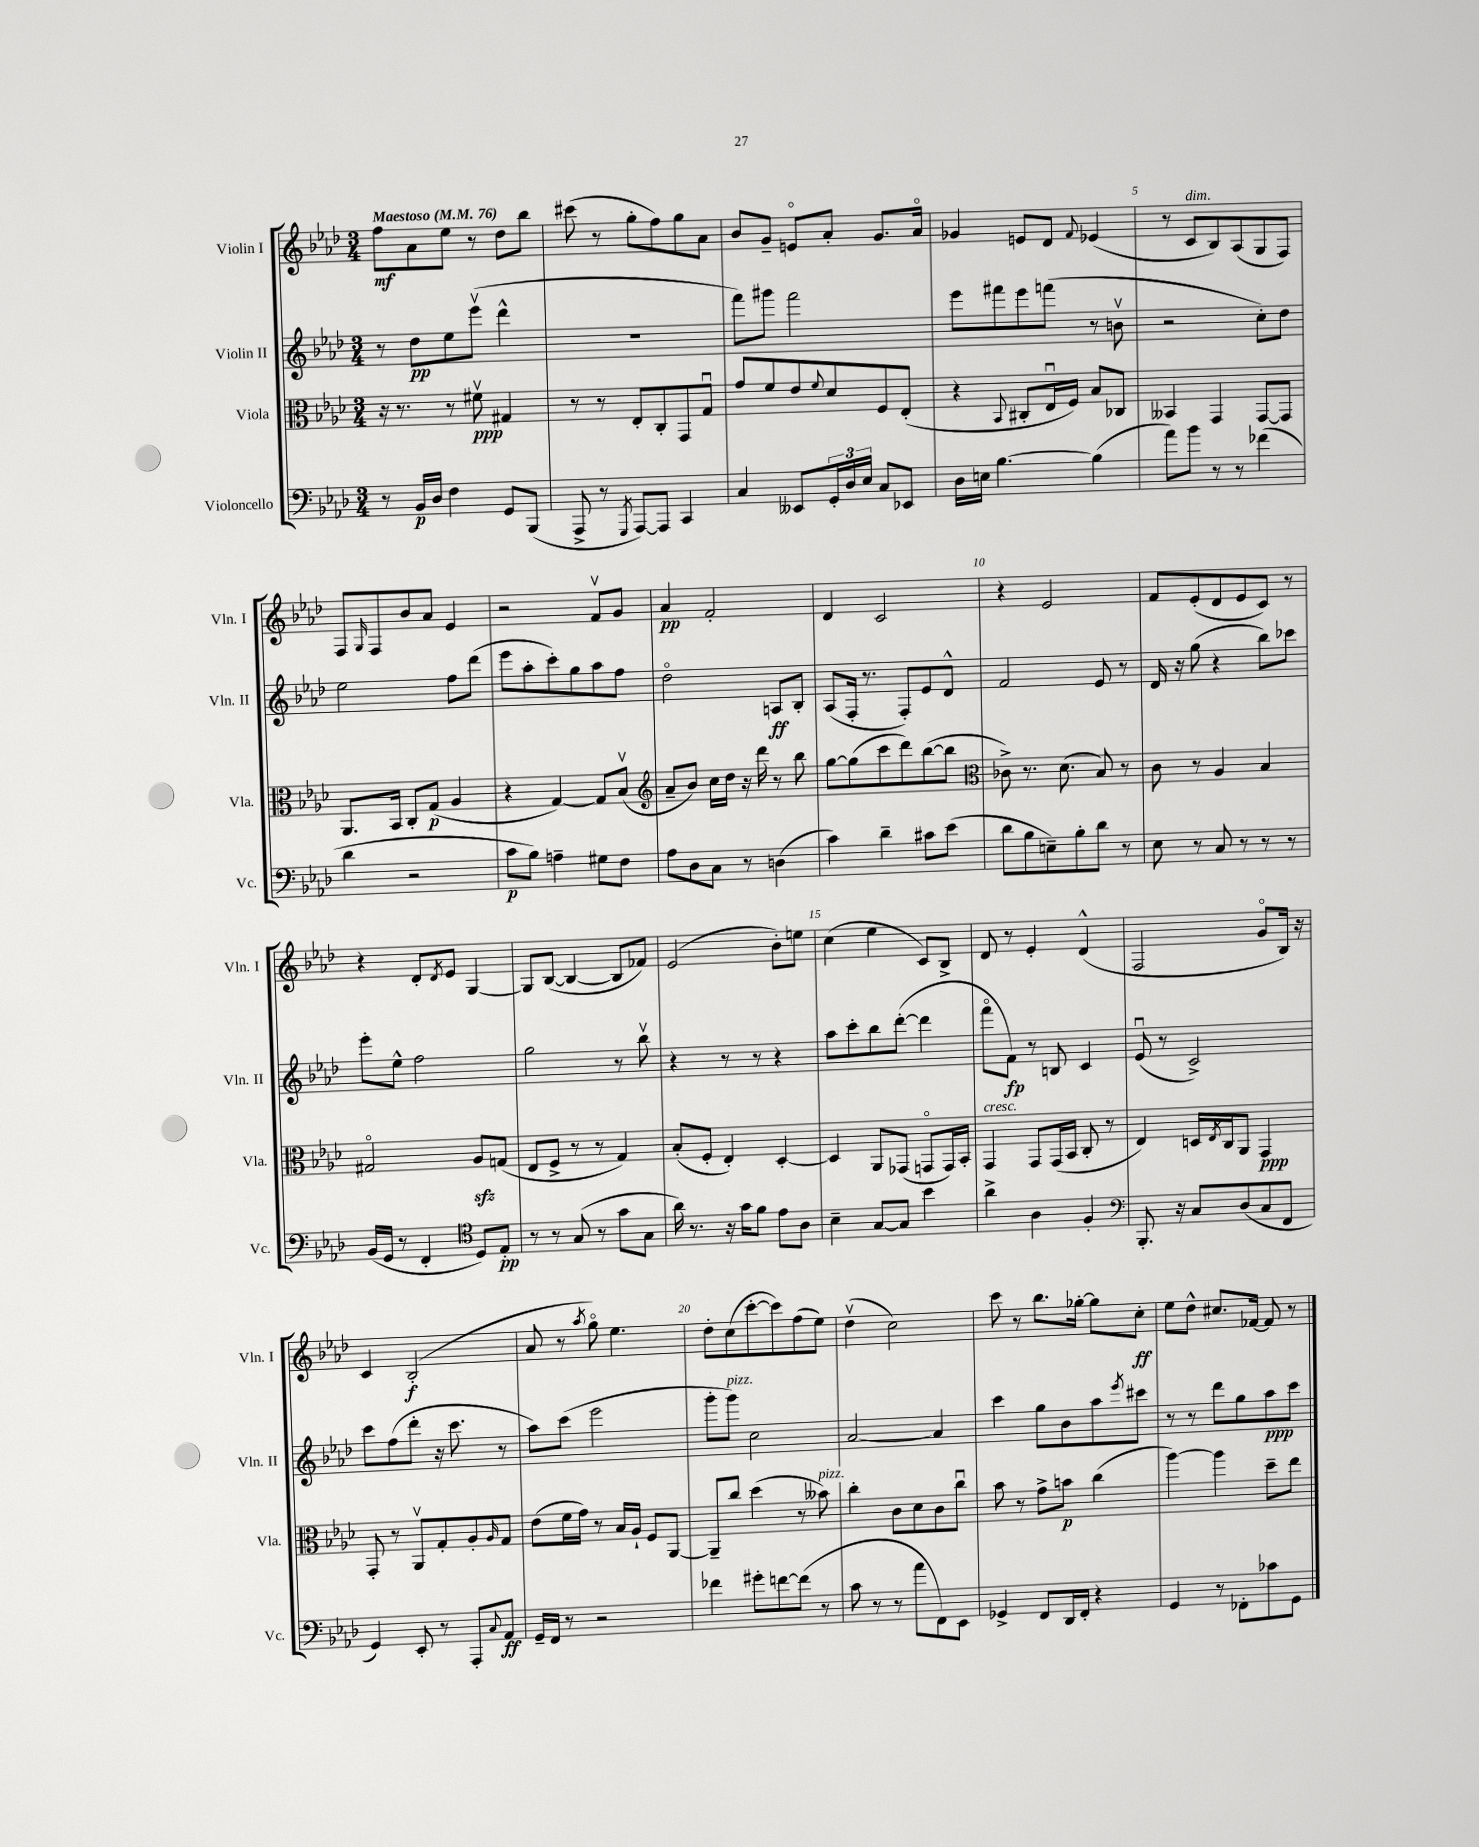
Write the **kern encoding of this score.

**kern	**dynam	**kern	**dynam	**kern	**dynam	**kern	**dynam
*part4	*part4	*part3	*part3	*part2	*part2	*part1	*part1
*staff4	*staff4	*staff3	*staff3	*staff2	*staff2	*staff1	*staff1
*I"Violoncello	*	*I"Viola	*	*I"Violin II	*	*I"Violin I	*
*I'Vc.	*	*I'Vla.	*	*I'Vln. II	*	*I'Vln. I	*
*clefF4	*	*clefC3	*	*clefG2	*	*clefG2	*
*k[b-e-a-d-]	*	*k[b-e-a-d-]	*	*k[b-e-a-d-]	*	*k[b-e-a-d-]	*
*M3/4	*	*M3/4	*	*M3/4	*	*M3/4	*
*MM76	*	*MM76	*	*MM76	*	*MM76	*
=1	=1	=1	=1	=1	=1	=1	=1
!	!	!	!	!	!	!LO:TX:a:B:t=Maestoso	!
8r	.	16r	.	8r	.	8ff\L	mf
.	.	8.r	.	.	.	.	.
16BB-/LL	p	.	.	8dd-\L	pp	8a-\	.
16D-/JJ	.	.	.	.	.	.	.
4F\	.	8r	.	8ee-\	.	8ee-\J	.
.	.	8f#Xv\	ppp	(8eee-v\J	.	8r	.
8GG/L	.	4G#X/	.	4ddd-^^\	.	8dd-\L	.
(8BBB-/J	.	.	.	.	.	8bb-\J	.
=2	=2	=2	=2	=2	=2	=2	=2
8AAA-^/	.	8r	.	2.r	.	(8ccc#X\	.
8r	.	8r	.	.	.	8r	.
8qGGG/	.	.	.	.	.	.	.
[8AAA-/L)	.	8E-'/L	.	.	.	8gg'\L	.
8AAA-/J]	.	8C'/	.	.	.	8ff\)	.
4CC/	.	8GG/	.	.	.	8gg\	.
.	.	8Gu/J	.	.	.	8a-\J	.
=3	=3	=3	=3	=3	=3	=3	=3
4C/	.	8g/L	.	8fff\L)	.	8b-/L	.
.	.	8f/	.	8ggg#X\J	.	8g~/J	.
8EE--X/L	.	8e-/	.	2fff\	.	8en/L	.
.	.	8qqf/	.	.	.	.	.
24GG'/L	.	8d-/	.	.	.	8a-'/J	.
24D-/	.	.	.	.	.	.	.
24E-/JJ	.	.	.	.	.	.	.
8C/L	.	8F/	.	.	.	8.g/L	.
8EE-X/J	.	(8E-'/J	.	.	.	.	.
.	.	.	.	.	.	16a-/Jk	.
=4	=4	=4	=4	=4	=4	=4	=4
16D-\LL	.	4r	.	8eee-\L	.	4g-X/	.
16En\JJ	.	.	.	.	.	.	.
[4.B-\	.	.	.	8fff#X\	.	.	.
.	.	8qqBB-/	.	.	.	.	.
.	.	8C#X'/L	.	8eee-\	.	8en/L	.
.	.	16E-u/L	.	(8fffn\J	.	8d-/J	.
.	.	16F/JJ)	.	.	.	.	.
.	.	.	.	.	.	8qqf/	.
(4B-\]	.	8B-/L	.	8r	.	(4e-X/	.
.	.	8C-X/J	.	8bnv\	.	.	.
=5	=5	=5	=5	=5	=5	=5	=5
8a-\L)	.	4BB--X/	.	2r	.	8r	.
!	!	!	!	!	!	!LO:TX:a:i:t=dim.	!
8b-\J	.	.	.	.	.	8c/L	.
8r	.	4GG/	.	.	.	8B-/)	.
8r	.	.	.	.	.	(8A-/	.
(4f-X\	.	[8GG/L	.	8cc'\L)	.	8G/	.
.	.	8GG/J]	.	8dd-\J	.	8F/J)	.
!!LO:LB:g=z
=6	=6	=6	=6	=6	=6	=6	=6
4d-\	.	8.AA-/L	.	2ee-\	.	8F/L	.
.	.	.	.	.	.	16qqG/	.
.	.	.	.	.	.	8F/	.
.	.	16BB-/Jk	.	.	.	.	.
2r	.	8C'/L	.	.	.	8b-/	.
.	.	(8G/J	p	.	.	8a-/J	.
.	.	4A-/	.	8ff\L	.	4e-/	.
.	.	.	.	(8ddd-\J	.	.	.
=7	=7	=7	=7	=7	=7	=7	=7
8c\L	p	4r	.	8eee-\L	.	2r	.
8B-\J)	.	.	.	8aa-'\	.	.	.
4An~\	.	[4G/)	.	8ccc'\)	.	.	.
.	.	.	.	8gg\	.	.	.
8G#X\L	.	8G/L]	.	8aa-\	.	8fv/L	.
8F\J	.	(8B-v/J	.	8ff\J	.	8g/J	.
=8	=8	=8	=8	=8	=8	=8	=8
*	*	*clefG2	*	*	*	*	*
8A-\L	.	8a-~/L	.	2dd-\	.	4a-/	pp
8D-\	.	8b-/J)	.	.	.	.	.
8C\J	.	16cc\LL	.	.	.	2f'/	.
.	.	16dd-\JJ	.	.	.	.	.
8r	.	16r	.	.	.	.	.
.	.	16ddd-\	.	.	.	.	.
(4Dn\	.	8r	.	8An/L	ff	.	.
.	.	8bb-\	.	8B-'/J	.	.	.
=9	=9	=9	=9	=9	=9	=9	=9
4c\)	.	[8gg\L	.	(8A-/L	.	4d-/	.
.	.	(8gg\]	.	16F'/Jk	.	.	.
.	.	.	.	8.r	.	.	.
4d-~\	.	8ccc\	.	.	.	2c/	.
.	.	8ddd-\)	.	8F'/L)	.	.	.
8c#X\L	.	([8bb-\	.	8e-/	.	.	.
(8e-\J	.	8bb-\J]	.	8d-^^/J	.	.	.
=10	=10	=10	=10	=10	=10	=10	=10
*	*	*clefC3	*	*	*	*	*
8d-\L	.	8c-X^\)	.	2f/	.	4r	.
8B-\	.	8.r	.	.	.	.	.
8En~\)	.	.	.	.	.	2e-/	.
.	.	(8.d-\	.	.	.	.	.
8B-'\	.	.	.	.	.	.	.
8d-\J	.	8B-/)	.	8e-/	.	.	.
8r	.	8r	.	8r	.	.	.
=11	=11	=11	=11	=11	=11	=11	=11
8E-\	.	8c\	.	16d-/	.	8f/L	.
.	.	.	.	16r	.	.	.
8r	.	8r	.	(8gg\	.	(8e-'/	.
8C/	.	4A-/	.	4r	.	8d-/	.
8r	.	.	.	.	.	8e-/	.
8r	.	4B-/	.	8bb-\L)	.	8c/J)	.
8r	.	.	.	8ccc-X\J	.	8r	.
!!LO:LB:g=z
=12	=12	=12	=12	=12	=12	=12	=12
(16BB-/LL	.	2G#X/	.	8eee-'\L	.	4r	.
16GG/JJ	.	.	.	.	.	.	.
8r	.	.	.	8ee-^^\J	.	.	.
4FF'/	.	.	.	2ff\	.	8d-'/L	.
.	.	.	.	.	.	8qd-/	.
.	.	.	.	.	.	8e-/J	.
*clefC4	*	*	*	*	*	*	*
8D-/L)	.	8A-zz/L	.	.	.	[4G/	.
8E-'/J	pp	(8Gn/J	.	.	.	.	.
=13	=13	=13	=13	=13	=13	=13	=13
8r	.	8E-/L	.	2gg\	.	8G/L]	.
8r	.	8F^/J	.	.	.	([8B-/J	.
(8G/	.	8r	.	.	.	4B-/_	.
8r	.	8r	.	.	.	.	.
8g\L	.	4G/)	.	8r	.	8B-/L]	.
8G\J	.	.	.	8bb-v\	.	8f-X/J)	.
=14	=14	=14	=14	=14	=14	=14	=14
16a-\)	.	(8B-'/L	.	4r	.	(2e-/	.
8.r	.	.	.	.	.	.	.
.	.	8F'/J	.	.	.	.	.
16r	.	4E-'/)	.	8r	.	.	.
16g\KL	.	.	.	.	.	.	.
8f\J	.	.	.	8r	.	.	.
8e-\L	.	[4D-'/	.	4r	.	8b-'\L)	.
8A-\J	.	.	.	.	.	8een\J	.
=15	=15	=15	=15	=15	=15	=15	=15
4B-~\	.	4D-/]	.	8aa-\L	.	(4cc\	.
.	.	.	.	8ccc'\	.	.	.
[8G/L	.	8AA-/L	.	8bb-\	.	4ee-\	.
8G/J]	.	(8GG-X/J	.	([8ddd-'\J	.	.	.
4b-\	.	8GGn/L	.	4ddd-\]	.	8c/L)	.
.	.	16GG/L)	.	.	.	8B-^/J	.
.	.	16BB-'/JJ	.	.	.	.	.
=16	=16	=16	=16	=16	=16	=16	=16
!	!	!LO:TX:a:i:t=cresc.	!	!	!	!	!
4a-^\	.	4GG/	.	8fff\L	.	8d-/	.
.	.	.	.	8f\J)	fp	8r	.
4A-\	.	8GG/L	.	8r	.	4e-'/	.
.	.	(16GG/L	.	8Bn/	.	.	.
.	.	16BB-/JJ	.	.	.	.	.
4F'/	.	8C'/	.	4c/	.	(4d-^^/	.
.	.	8r	.	.	.	.	.
=17	=17	=17	=17	=17	=17	=17	=17
*clefF4	*	*	*	*	*	*	*
8.BBB-'/	.	4E-/)	.	(8e-u/	.	2F/	.
.	.	.	.	8r	.	.	.
16r	.	.	.	.	.	.	.
8C/L	.	16Dn/LL	.	2c^/)	.	.	.
.	.	8qE-/	.	.	.	.	.
.	.	16C/J	.	.	.	.	.
(8D-/	.	8AA-/J	.	.	.	.	.
8C/	.	4GG/	ppp	.	.	8g/L	.
8FF/J	.	.	.	.	.	16B-/Jk)	.
.	.	.	.	.	.	16r	.
!!LO:LB:g=z
=18	=18	=18	=18	=18	=18	=18	=18
4GG/)	.	8GG'/	.	8ccc\L	.	4c/	.
.	.	8r	.	(8ff\	.	.	.
8EE-'/	.	8AA-v/L	.	8ddd-'\J	.	(2B-'/	f
8r	.	8G'/	.	16r	.	.	.
.	.	.	.	8.ccc\	.	.	.
8AAA-'/L	.	8A-'/	.	.	.	.	.
8qqC/	.	16qqA-/	.	.	.	.	.
8AA-/J	ff	8G/J	.	8r	.	.	.
=19	=19	=19	=19	=19	=19	=19	=19
16GG~/LL	.	(8e-\L	.	8aa-\L)	.	8a-/	.
16FF/JJ	.	.	.	.	.	.	.
8r	.	16f\L	.	(8ccc\J	.	8r	.
.	.	16g\JJ)	.	.	.	.	.
.	.	.	.	.	.	8qaa-/	.
2r	.	8r	.	2eee-\	.	8gg\)	.
.	.	16B-/LL	.	.	.	4.ee-\	.
.	.	16A-`/JJ	.	.	.	.	.
.	.	8F/L	.	.	.	.	.
.	.	[8AA-/J	.	.	.	.	.
=20	=20	=20	=20	=20	=20	=20	=20
4f-X\	.	8AA-~/L]	.	8ggg'\L	.	8dd-'\L	.
!	!	!	!	!LO:TX:a:i:t=pizz.	!	!	!
.	.	8cc/J	.	8ggg\J)	.	(8cc\	.
8g#X'\L	.	(4dd-\	.	2cc\	.	[8ccc'\	.
[8fn\	.	.	.	.	.	8ccc\])	.
(8f\J]	.	8r	.	.	.	(8ff\	.
!	!	!LO:TX:a:i:t=pizz.	!	!	!	!	!
8r	.	8b--X\)	.	.	.	8ee-\J)	.
=21	=21	=21	=21	=21	=21	=21	=21
8c\	.	4cc'\	.	[2a-/	.	(4dd-v\	.
8r	.	.	.	.	.	.	.
8r	.	8c\L	.	.	.	2cc\)	.
8a-\L	.	8d-\	.	.	.	.	.
8FF\)	.	8c\	.	4a-/]	.	.	.
8EE-\J	.	8ccu\J	.	.	.	.	.
=22	=22	=22	=22	=22	=22	=22	=22
4GG-X^/	.	8b-\	.	4ccc\	.	8ccc\	.
.	.	8r	.	.	.	8r	.
8FF/L	.	8g^\L	.	8gg\L	.	8.bb-\L	.
16DD-/L	.	8bn\J	p	8b-\	.	.	.
16FF'/JJ	.	.	.	.	.	[16gg-X'\Jk	.
4r	.	(4cc\	.	8aa-\	.	8gg-\L]	.
.	.	.	.	8qeee-/	.	.	.
.	.	.	.	8ccc#X\J	.	8cc'\J	ff
=23	=23	=23	=23	=23	=23	=23	=23
4GG/	.	[4aa-\)	.	8r	.	8ee-\L	.
.	.	.	.	8r	.	8dd-^^\J	.
8r	.	4aa-\]	.	8ddd-\L	.	8.cc#X/L	.
8FF-X'\L	.	.	.	8gg\	.	.	.
.	.	.	.	.	.	[16f-X/Jk	.
8c-X\	.	8dd-~\L	.	8aa-\	ppp	8f-/]	.
8GG\J	.	8ee-\J	.	8ccc\J	.	8r	.
==	==	==	==	==	==	==	==
*-	*-	*-	*-	*-	*-	*-	*-
